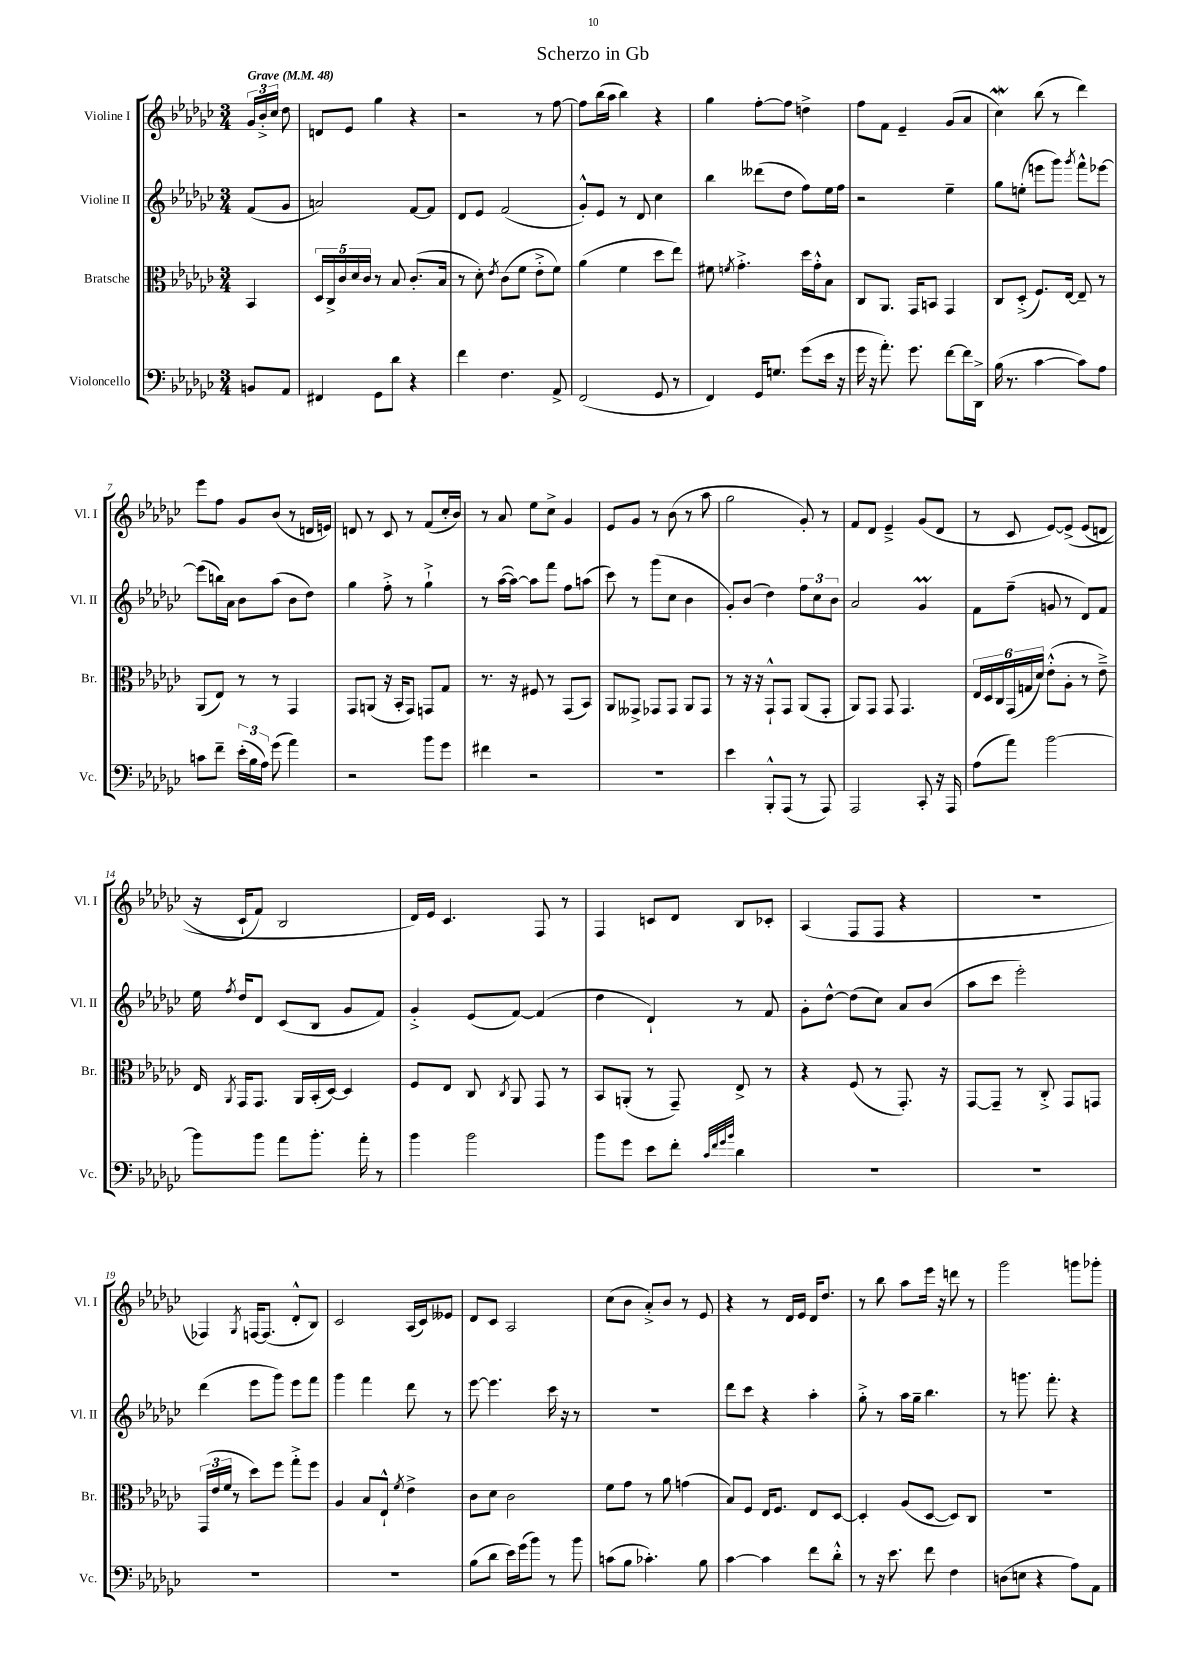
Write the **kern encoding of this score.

**kern	**kern	**kern	**kern
*staff4	*staff3	*staff2	*staff1
*clefF4	*clefC3	*clefG2	*clefG2
*k[b-e-a-d-g-c-]	*k[b-e-a-d-g-c-]	*k[b-e-a-d-g-c-]	*k[b-e-a-d-g-c-]
*M3/4	*M3/4	*M3/4	*M3/4
*MM48	*MM48	*MM48	*MM48
8BB/L	4BB-/	(8f/L	24g-/LL
.	.	.	24b-'^/
.	.	.	24cc-/JJ
8AA-/J	.	8g-/J	8dd-\
=	=	=	=
4FF#/	20D-/LL	2a/)	8d/L
.	20C-^/	.	.
.	20c-/	.	.
.	.	.	8e-/J
.	20d-/	.	.
.	20c-/JJ	.	.
8GG-\L	8r	.	4gg-\
8d-\J	8B-/	.	.
4r	(8.c-'/L	[8f/L	4r
.	.	8f/]J	.
.	16B-/Jk	.	.
=	=	=	=
4f\	8r	8d-/L	2r
.	8d-'\)	8e-/J	.
.	8qe-/	.	.
4.F\	(8c-\L	(2f/	.
.	8f\J	.	.
.	8e-'^\L	.	8r
8AA-^/	8f\J)	.	[8ff\
=	=	=	=
(2FF/	(4a-\	8g-'^^/L)	8ff\]L
.	.	8e-/J	(16bb-\L
.	.	.	16aa-\JJ
.	4f\	8r	4bb-\)
.	.	8d-/	.
8GG-/	8dd-\L	4cc-\	4r
8r	8ee-\J)	.	.
=	=	=	=
4FF/)	8f#\	4bb-\	4gg-\
.	8qf/	.	.
.	4.g-'^\	.	.
16GG-/LK	.	(8ddd--\L	[8ff'\L
8.G/J	.	.	.
.	.	8dd-\J	8ff\]J
(8g-\L	16dd-\LL	8ff\L)	4dd^\
.	16g-'^^\J	.	.
16e-\Jk	8B-\J	16ee-\L	.
16r	.	16ff\JJ	.
=	=	=	=
16g-\	8C-/L	2r	8ff\L
16r	.	.	.
8.a-'\)	8.AA-/J	.	8f\J
.	.	.	4e-~/
8.g-\	16GG-/LK	.	.
.	8BB/J	.	.
[8f\L	4GG-/	4ee-~\	(8g-/L
16f\]L	.	.	8a-/J
16DD-^\JJ	.	.	.
=	=	=	=
(16B-\	8C-/L	8gg-\L	4cc-\)
8.r	.	.	.
.	(8D-'^/J	(8ee'\J	.
[4c-\	8.F/L)	8eee\L	(8bb-\
.	.	8ggg-\J)	8r
.	[16E-/Jk	.	.
.	.	8qggg-/	.
8c-\]L)	8E-~/]	8fff^^\L	4ddd-\)
8A-\J	8r	[8eee-\J	.
=	=	=	=
8c\L	(8AA-/L	(8eee-\]L	8eee-\L
8f~\J	8E-/J)	16bb\L)	8ff\J
.	.	16a-\JJ	.
(24e-'\LL	8r	8b-\L	8g-/L
24B-\	.	.	.
24A-\JJ)	.	.	.
(8g-\	8r	(8aa-\J	(8b-/J
4a-\)	4GG-/	8b-\L	8r
.	.	8dd-\J)	16d/LL
.	.	.	16e/JJ)
=	=	=	=
2r	8GG-/L	4gg-\	8d/
.	(8AA/J	.	8r
.	16r	8ff'^\	8c-/
.	16BB-'/LK	.	.
.	8GG-/J)	8r	8r
8b-\L	8GG/L	4gg-`^\	(8f/L
8g-\J	8G-/J	.	16cc-'/L
.	.	.	16b-/JJ)
=	=	=	=
4f#\	8.r	8r	8r
.	.	([16aa-\LL	8a-/
.	16r	16aa-\_JJ)	.
2r	8F#/	8aa-\]L	8ee-\L
.	8r	8fff\J	8cc-^\J
.	(8GG-/L	8ff\L	4g-/
.	8BB-/J)	(8aa\J	.
=	=	=	=
2.r	8AA-/L	8ccc-\)	8e-/L
.	8GG--^/J	8r	8g-/J
.	8GG-/L	(8ggg-\L	8r
.	8GG-/J	8cc-\J	(8b-\
.	8AA-/L	4b-\	8r
.	8GG-/J	.	8aa-\
=	=	=	=
4e-\	8r	8g-'/L)	2gg-\
.	16r	(8b-/J	.
.	16r	.	.
8BBB-'^^/L	8GG-`^^/L	4dd-\)	.
(8AAA-/J	8GG-/J	.	.
8r	(8AA-/L	12ff\L	8g-'/)
.	.	12cc-\	.
8AAA-/)	8GG-'/J	.	8r
.	.	12b-\J	.
=	=	=	=
2AAA-/	8AA-/L)	2a-/	8f/L
.	8GG-/J	.	8d-/J
.	8GG-/	.	4e-~^/
.	4.GG-/	.	.
8CC-'/	.	4g-/	(8g-/L
16r	.	.	8d-/J
16AAA-/	.	.	.
=	=	=	=
(8A-\L	24E-/LL	8f\L	8r
.	24D-/	.	.
.	24C-/	.	.
8a-\J)	(24GG-/	(8ff~\J	8c-/
.	24G/	.	.
.	24d-/JJ)	.	.
[2b-\	(8e-'^^\L	8g/	[8e-/L)
.	8A-'\J	8r	&(8e-^/]J
.	8r	8d-/L)	(8e-/L
.	8e-~^\)	8f/J	8d/J
=	=	=	=
8b-\]L	16E-/	16ee-\	16r
.	8qAA-/	8qff/	.
.	16GG-/LK	16dd-/LK	16c-`/LK
8b-\J	8.GG-/J	8d-/J	8f/J)
8a-\L	.	(8c-/L	2B-/
.	16AA-/LL	.	.
8.b-'\J	(16BB-'/	8B-/J	.
.	[16D-/JJ)	.	.
.	4D-/]	8g-/L	.
16a-'\	.	.	.
8r	.	8f/J)	.
=	=	=	=
4b-\	8F/L	4g-'^/	16d-/LL&)
.	.	.	16e-/JJ
.	8E-/J	.	4.c-/
2b-\	8C-/	(8e-/L	.
.	8qC-/	.	.
.	8AA-/	[8f/J)	.
.	8GG-/	(4f/]	8F/
.	8r	.	8r
=	=	=	=
8b-\L	8BB-/L	4dd-\	4F/
8g-\J	(8AA'/J	.	.
8e-\L	8r	4d-`/)	8c/L
8f'\J	8GG-~/)	.	8d-/J
32qqc-/LLL	.	.	.
32qqf/	.	.	.
32qqg-/	.	.	.
32qqb-/JJJ	.	.	.
4d-\	8E-^/	8r	8B-/L
.	8r	8f/	8c-'/J
=	=	=	=
2.r	4r	8g-'\L	(4A-/
.	.	[8dd-^^\J	.
.	(8F/	(8dd-\]L	8F/L
.	8r	8cc-\J)	8F/J
.	8.GG-'/)	8a-/L	4r
.	.	(8b-/J	.
.	16r	.	.
=	=	=	=
2.r	[8GG-/L	8aa-\L	2.r
.	8GG-~/]J	8ccc-\J	.
.	8r	2eee-'\)	.
.	8C-'^/	.	.
.	8GG-/L	.	.
.	8GG/J	.	.
=	=	=	=
2.r	(24GG-/LL	(4ddd-\	4F-/)
.	24e-/	.	.
.	24f/JJ	.	.
.	8r	.	.
.	.	.	8qG-/
.	8dd-\L)	8eee-\L	[16F/LK
.	.	.	(8.F/]J
.	8ff\J	8ggg-\J)	.
.	8gg-'^\L	8eee-\L	8d-'^^/L
.	8ff\J	8fff\J	8B-/J)
=	=	=	=
2.r	4A-/	4ggg-\	2c-/
.	8B-/L	4fff\	.
.	8E-`^^/J	.	.
.	8qf/	.	.
.	4e-^\	8ddd-\	(16A-/LL
.	.	.	16c-/J)
.	.	8r	8e--/J
=	=	=	=
(8B-\L	8c-\L	[8eee-\	8d-/L
8d-\J	8d-\J	4.eee-\]	8c-/J
16e-\LL)	2c-\	.	2A-/
(16g-\J	.	.	.
8b-\J)	.	.	.
8r	.	16ccc-\	.
.	.	16r	.
8b-\	.	8r	.
=	=	=	=
(8c\L	8f\L	2.r	(8cc-\L
8B-\J	8g-\J	.	8b-\J
4.c-'\)	8r	.	8a-'^/L)
.	8a-\	.	8b-/J
.	(4g\	.	8r
8B-\	.	.	8e-/
=	=	=	=
[4c-\	8B-/L)	8ddd-\L	4r
.	8F/J	8ccc-\J	.
4c-\]	16E-/LK	4r	8r
.	8.F/J	.	.
.	.	.	16d-/LL
.	.	.	16e-/JJ
8f\L	8E-/L	4aa-'\	16d-/LK
.	.	.	8.dd-/J
8d-'^^\J	[8D-/J	.	.
=	=	=	=
8r	4D-'/]	8gg-'^\	8r
16r	.	8r	8bb-\
8.e-\	.	.	.
.	(8A-/L	16aa-\LL	8aa-\L
.	.	16gg-~\JJ	.
8f\	[8D-/J	4.bb-\	16eee-\Jk
.	.	.	16r
4F\	8D-/]L)	.	8ddd\
.	8C-/J	.	8r
=	=	=	=
(8D\L	2.r	8r	2ggg-\
8E\J	.	8.ggg\	.
4r	.	.	.
.	.	8.fff'\	.
8A-\L)	.	4r	8ggg\L
8AA-\J	.	.	8ggg-'\J
==	==	==	==
*-	*-	*-	*-
